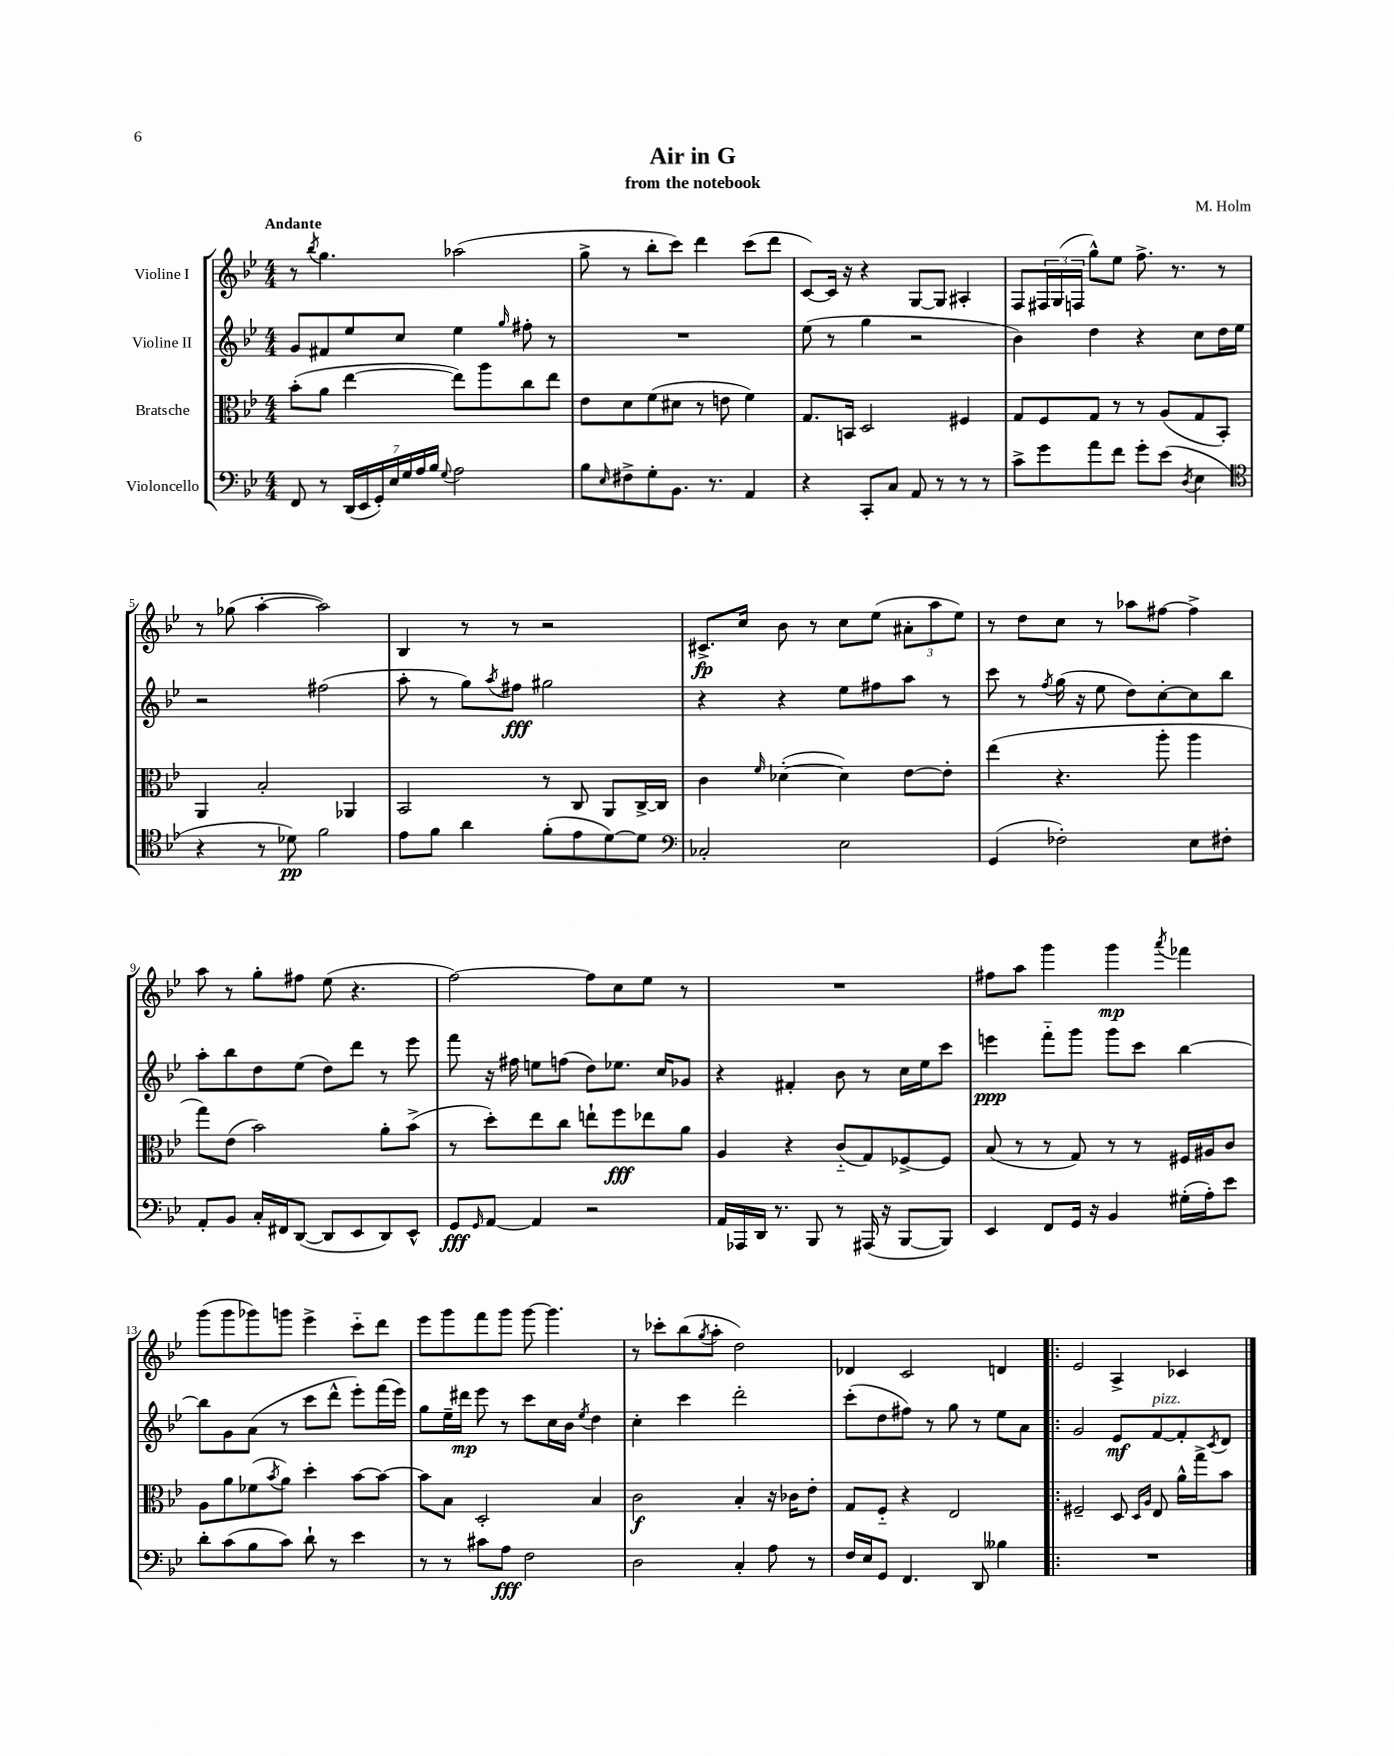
\header { title = "Air in G" composer = "M. Holm" subtitle = "from the notebook" }
<<
\new StaffGroup <<
\new Staff = "s0" \with { instrumentName = "Violine I" } {
    \clef treble \key bes \major \numericTimeSignature \time 4/4 \tempo "Andante"
    r8 \acciaccatura { bes''8 } g''4. aes''2( |
    g''8-> r8 bes''8-. c'''8) d'''4 c'''8( d'''8 |
    c'8~) c'16 r16 r4 g8~ g8 ais4-. |
    f8 \tuplet 3/2 { fis16 g16( f16 } g''8-^) ees''8 f''8.-> r8. r8 |
    r8 ges''8( a''4~-. a''2) |
    bes4 r8 r8 r2 |
    cis'8.->\fp c''16 bes'8 r8 c''8 ees''8( \tuplet 3/2 { ais'8-. a''8 ees''8) } |
    r8 d''8 c''8 r8 aes''8 fis''8~ fis''4-> |
    a''8 r8 g''8-. fis''8 ees''8( r4. |
    f''2~) f''8 c''8 ees''8 r8 |
    R1 |
    fis''8 a''8 g'''4 g'''4\mp \acciaccatura { a'''8 } fes'''4 |
    g'''8( g'''8 ges'''8) g'''8 ees'''4-> c'''8-_ d'''8 |
    ees'''8 g'''8 f'''8 g'''8 g'''8~ g'''4. |
    r8 ces'''8-. bes''8( \acciaccatura { g''8 } a''8-. d''2) |
    des'4 c'2 d'4 |
    \bar ".|:" ees'2 a4-> ces'4 \bar "|." |
}
\new Staff = "s1" \with { instrumentName = "Violine II" } {
    \clef treble \key bes \major \numericTimeSignature \time 4/4
    g'8 fis'8 ees''8 c''8 ees''4 \grace { g''16 } fis''8-. r8 |
    R1 |
    ees''8( r8 g''4 r2 |
    bes'4) d''4 r4 c''8 d''16 ees''16 |
    r2 fis''2( |
    a''8-. r8 g''8) \acciaccatura { a''8 } fis''8\fff gis''2 |
    r4 r4 ees''8 fis''8 a''8 r8 |
    c'''8 r8 \acciaccatura { f''8 } g''16( r16 ees''8 d''8) c''8~-. c''8 bes''8 |
    a''8-. bes''8 d''8 ees''8( d''8) d'''8 r8 ees'''8 |
    f'''8 r16 fis''16 e''8 f''8( d''8) ees''8. c''16 ges'8 |
    r4 fis'4-. bes'8 r8 c''16 ees''16 c'''8 |
    e'''4\ppp f'''8-_ g'''8 g'''8 c'''8 bes''4~ |
    bes''8 g'8 a'8( r8 c'''8 d'''8-^ ees'''8-.) f'''16( ees'''16) |
    g''8 ees''16-- dis'''16\mp ees'''8 r8 c'''8 c''16 bes'16 \acciaccatura { ees''8 } d''4 |
    c''4-. c'''4 d'''2-. |
    c'''8-.( d''8 fis''8) r8 g''8 r8 ees''8 a'8 |
    \bar ".|:" g'2 ees'8\mf f'8~^\markup { \italic "pizz." } f'8-. \acciaccatura { c'8 } d'8 \bar "|." |
}
\new Staff = "s2" \with { instrumentName = "Bratsche" } {
    \clef alto \key bes \major \numericTimeSignature \time 4/4
    bes'8-.( a'8 ees''4~ ees''8) a''8 c''8 ees''8 |
    ees'8 d'8 f'8( dis'8 r8 e'8 f'4) |
    g8. b,16 d2 fis4 |
    g8 f8 g8 r8 r8 a8( g8 bes,8-.) |
    a,4 bes2-. aes,4 |
    bes,2 r8 c8 a,8 c16~-> c16 |
    c'4 \grace { f'16 } des'4~-.( des'4) ees'8~ ees'8-. |
    ees''4( r4. a''8-. a''4 |
    g''8) ees'8( bes'2) a'8-. bes'8->( |
    r8 d''8-.) ees''8 c''8 e''8-! f''8\fff ees''8 a'8 |
    a4 r4 c'8-_( g8) fes8~-> fes8 |
    bes8( r8 r8 g8) r8 r8 fis16 ais16 c'8 |
    a8 a'8 fes'8( \acciaccatura { bes'8 } a'8) d''4-. bes'8~ bes'8~ |
    bes'8 bes8 d2-. bes4 |
    c'2\f bes4-. r16 ces'16 ees'8-. |
    g8 f8-_ r4 ees2 |
    \bar ".|:" fis2-- d8 \grace { d16 a16 } ees8 a'16-^ g''16-> bes'8 \bar "|." |
}
\new Staff = "s3" \with { instrumentName = "Violoncello" } {
    \clef bass \key bes \major \numericTimeSignature \time 4/4
    f,8 r8 \tuplet 7/4 { d,16( ees,16 g,16-.) ees16 g16 a16 bes16 } \appoggiatura { g8 } a2 |
    bes8 \grace { ees16 } fis8-> g8-. bes,8. r8. a,4 |
    r4 c,8-. c8 a,8 r8 r8 r8 |
    c'8-> g'8 a'8 f'8 g'8-. ees'8( \acciaccatura { d8 } ees4 |
    \clef tenor r4 r8 des'8\pp) f'2 |
    ees'8 f'8 a'4 f'8-.( ees'8 d'8~) d'8 |
    \clef bass ces2-. ees2 |
    g,4( fes2-.) ees8 fis8-. |
    a,8-. bes,8 c16-. fis,16 d,8~( d,8 ees,8 d,8) ees,8-^ |
    g,8\fff \grace { g,16 } a,8~ a,4 r2 |
    a,16 aes,,16 d,16 r8. bes,,8 r8 ais,,16( r16 bes,,8~ bes,,8) |
    ees,4 f,8 g,16 r16 bes,4 gis16-.( a16-.) ees'8 |
    d'8-. c'8( bes8 c'8) d'8-! r8 ees'4 |
    r8 r8 cis'8 a8\fff f2 |
    d2 c4-. a8 r8 |
    f16 ees16 g,8 f,4. d,8 beses4 |
    \bar ".|:" R1 \bar "|." |
}
>>
>>
